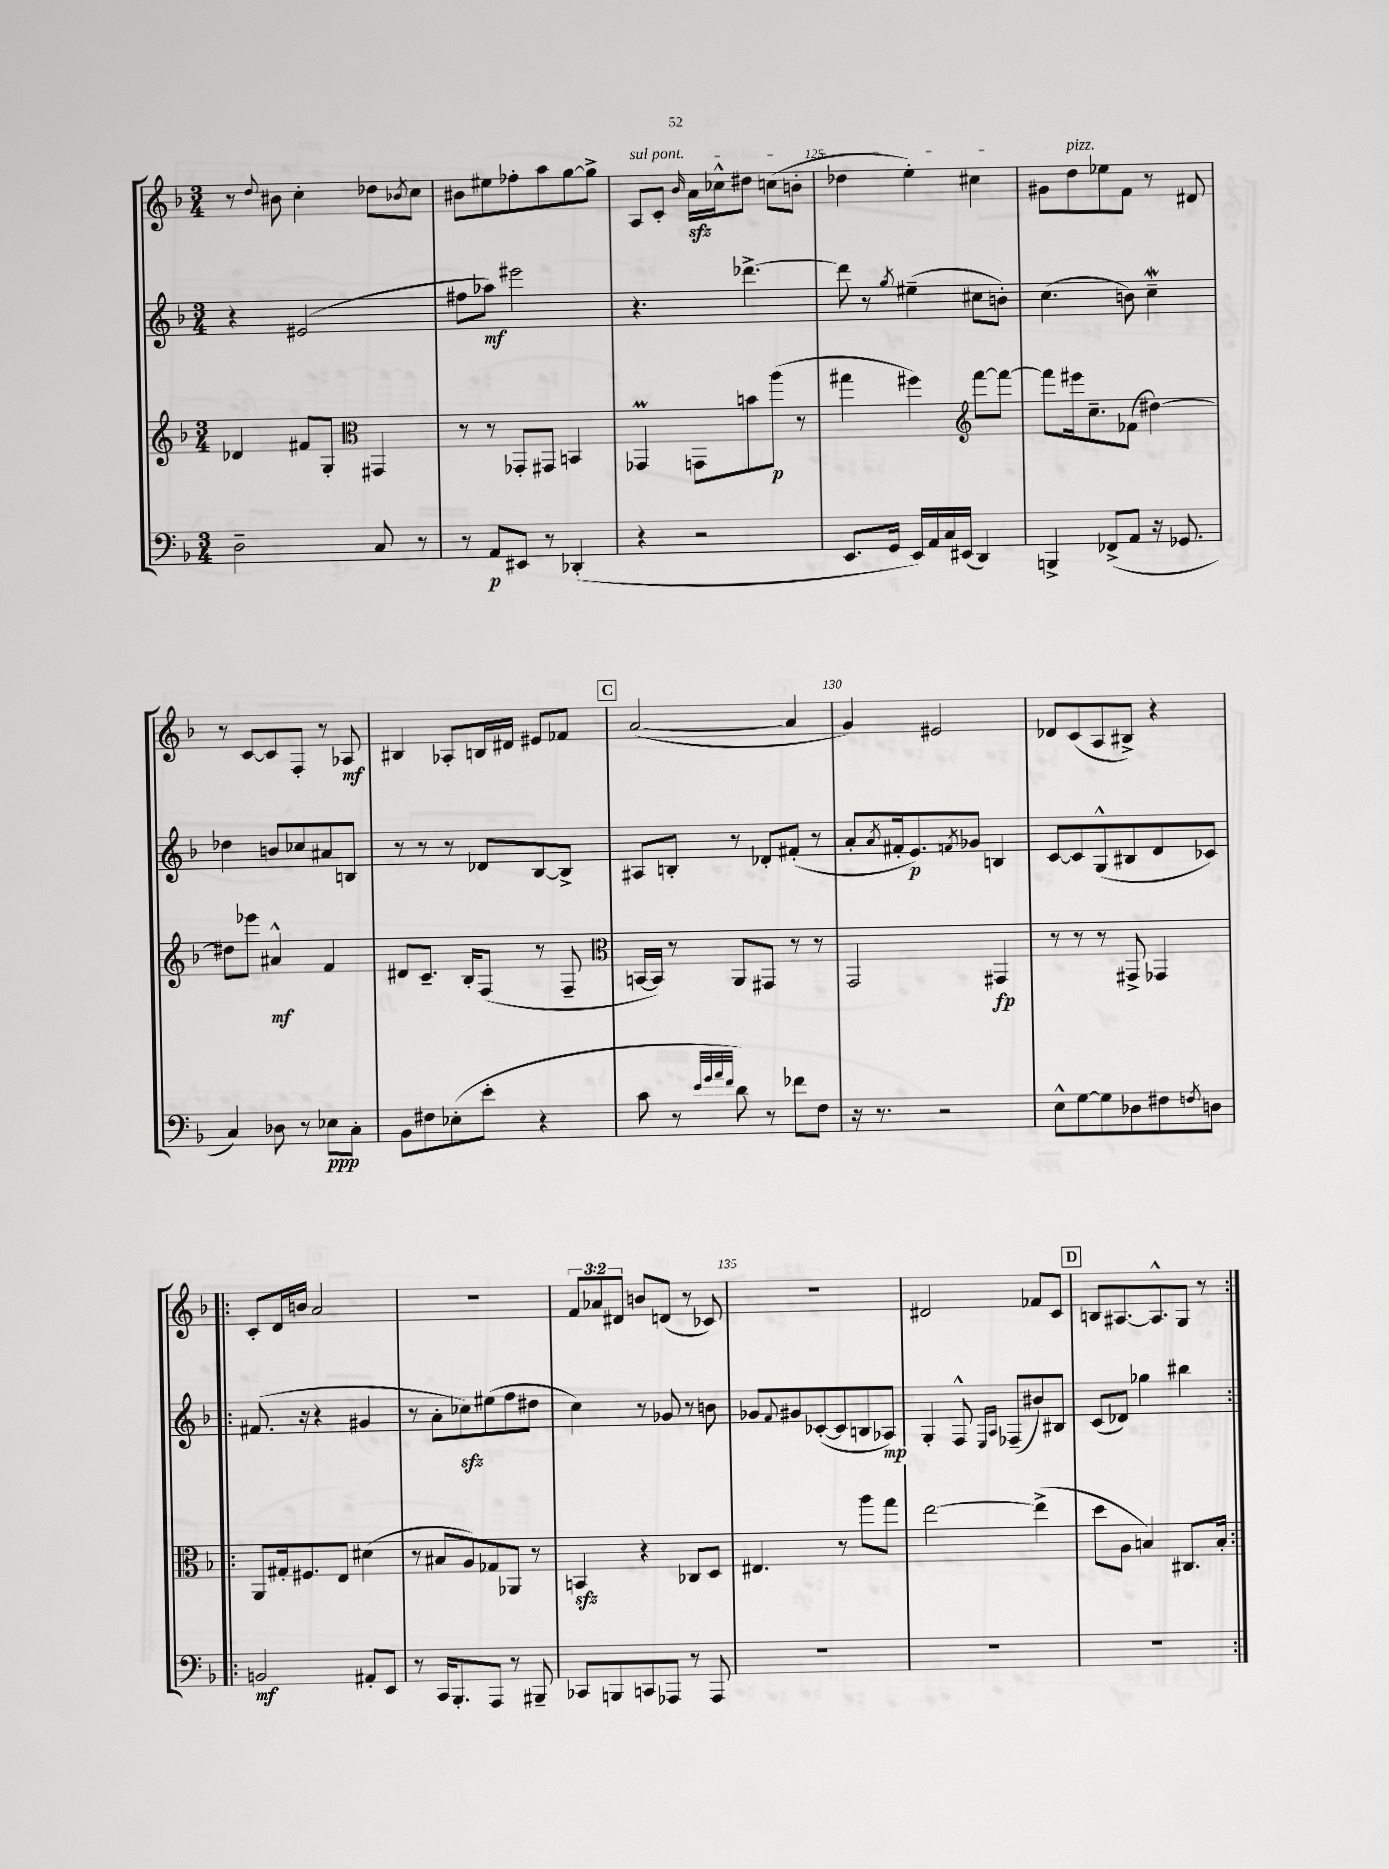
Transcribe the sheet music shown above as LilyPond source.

<<
\new StaffGroup <<
\new Staff = "s0" {
    \clef treble \key f \major \numericTimeSignature \time 3/4 \override Staff.TupletNumber.text = #tuplet-number::calc-fraction-text
    r8 \appoggiatura { d''8 } bis'8 c''4-. des''8 \acciaccatura { bes'8 } c''8 |
    bis'8 eis''8 fes''8-. a''8 g''8~ g''8-> |
    \once \override TextSpanner.bound-details.left.text = \markup { \italic "sul pont." } a8\startTextSpan c'8-. \grace { bes'16 } a'16\sfz ces''16-^ dis''8 c''8( b'8-. |
    des''4 e''4-.) cis''4\stopTextSpan |
    gis'8 d''8^\markup { \italic "pizz." } ees''8 f'8 r8 dis'8 |
    r8 c'8~ c'8 f8-. r8 aes8\mf |
    bis4 aes8-. b16 dis'16 eis'8 fes'8 |
    \mark \markup { \box "C" } a'2~( a'4 |
    g'4) eis'2 |
    des'8 c'8( a8 bis8->) r4 |
    \repeat volta 2 { c'8-. d'16 b'16 a'2 |
    R2. |
    \tuplet 3/2 { f'8 aes'8 dis'8 } b'8 d'8( r8 ces'8) |
    R2. |
    dis'2 fes'8 c'8 |
    \mark \markup { \box "D" } b8 ais8.~ ais8.-^ g8 r8 | }
}
\new Staff = "s1" {
    \clef treble \key f \major \numericTimeSignature \time 3/4
    r4 eis'2( |
    fis''8 aes''8\mf) eis'''2 |
    r4. des'''4.~-> |
    des'''8 r8 \acciaccatura { g''8 } eis''4--( cis''8 b'8-.) |
    c''4.( b'8) c''4--\mordent |
    des''4 b'8 ces''8 ais'8 b8 |
    r8 r8 r8 des'8 bes8~ bes8-> |
    \mark \markup { \box "C" } ais8 b8-. r8 des'8-. fis'8-.( r8 |
    a'8-. \acciaccatura { a'8 } fis'16-. e'8.\p) \acciaccatura { f'8 } ges'8 b4 |
    c'8~ c'8 g8-^( bis8 d'8 ces'8) |
    \repeat volta 2 { fis'8.( r16 r4 gis'4 |
    r8 a'8-. ces''8\sfz) eis''8( f''8 dis''8 |
    c''4) r8 ges'8 r8 b'8 |
    ges'8 \appoggiatura { f'8 } gis'8 ces'8~-.( ces'8 b8 aes8\mp) |
    g4-. f8-^ \grace { e16 a16 } fes8--( bis'8) bis8 |
    \mark \markup { \box "D" } c'8( des'8) ges''4 bis''4 | }
}
\new Staff = "s2" {
    \clef treble \key f \major \numericTimeSignature \time 3/4
    des'4 fis'8 g8-. \clef alto gis,4 |
    r8 r8 ges,8-. gis,8 b,4 |
    ges,4\prall g,8 b'8 a''8\p( r8 |
    gis''4 fis''4) \clef treble f'''8~ f'''8~ |
    f'''8 eis'''16 c''8.-- fes'8( dis''4~) |
    dis''8 ees'''8 ais'4-^\mf f'4 |
    dis'8 c'8.-- bes16-. f8( r8 f8-- |
    \mark \markup { \box "C" } \clef alto b,16~ b,16) r8 a,8 gis,8 r8 r8 |
    g,2 gis,4\fp |
    r8 r8 r8 gis,8-> ges,4 |
    \repeat volta 2 { a,8 gis16-. fis8. e8 dis'4( |
    r8 bis8 a8) ges8 aes,8 r8 |
    b,4\sfz r4 ces8 d8 |
    eis4. r8 a''8 g''8 |
    e''2~ e''4->( |
    \mark \markup { \box "D" } d''8 a8 b4) cis8. b16-. | }
}
\new Staff = "s3" {
    \clef bass \key f \major \numericTimeSignature \time 3/4
    d2-- c8 r8 |
    r8 a,8\p eis,8 r8 des,4-.( |
    r4 r2 |
    e,8. g,16 e,16) a,16 c16 eis,16( d,4) |
    b,,4-> fes,8->( a,8 r16 ges,8. |
    c4) des8 r8 ees8\ppp c8-. |
    bes,8 fis8 ees8-.( e'8-. r4 |
    \mark \markup { \box "C" } c'8 r8 \grace { e'32 g'32 a'32 f'32 } d'8) r8 fes'8 f8 |
    r16 r8. r2 |
    e8-^ g8~ g8 des8 fis8 \acciaccatura { f8 } d8 |
    \repeat volta 2 { b,2\mf ais,8-. e,8 |
    r8 c,16 bes,,8.-. a,,8 r8 bis,,8-- |
    ces,8 b,,8 c,8 aes,,8 r8 aes,,8 |
    R2. |
    R2. |
    \mark \markup { \box "D" } R2. | }
}
>>
>>
\layout { \context { \Score currentBarNumber = #122 \override BarNumber.break-visibility = ##(#f #t #t) barNumberVisibility = #(every-nth-bar-number-visible 5) } }
